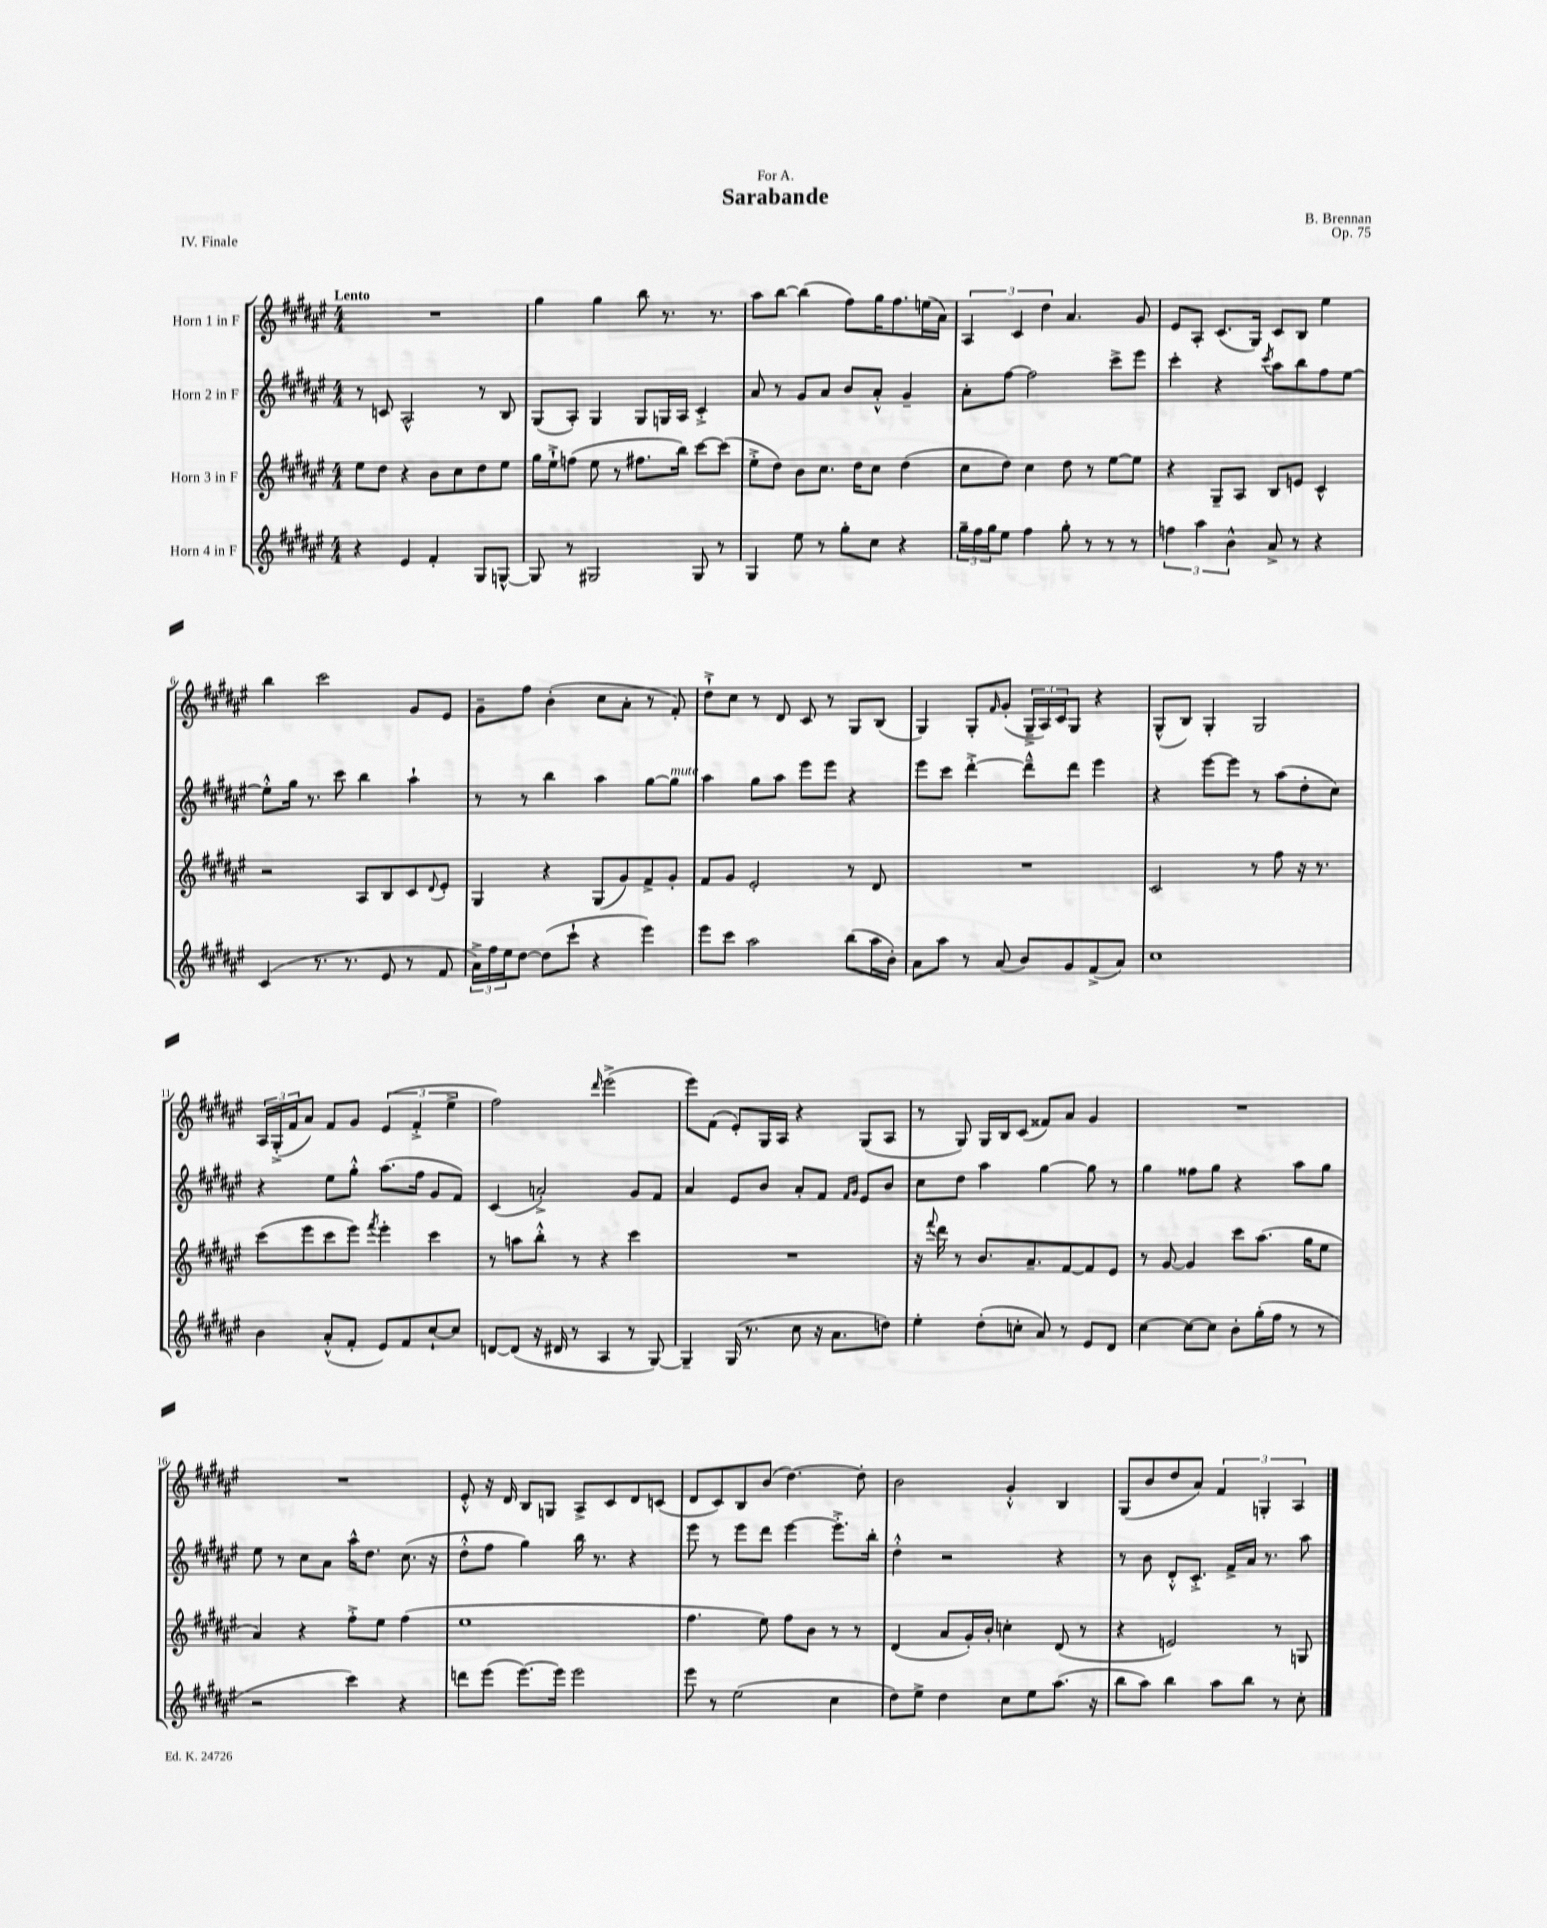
\header { title = "Sarabande" composer = "B. Brennan" dedication = "For A." opus = "Op. 75" piece = "IV. Finale" }
<<
\new StaffGroup <<
\new Staff = "s0" \with { instrumentName = "Horn 1 in F" } {
    \clef treble \key fis \major \numericTimeSignature \time 4/4 \tempo "Lento"
    R1 |
    gis''4 gis''4 b''8 r8. r8. |
    ais''8 b''8~ b''4( fis''8) gis''16 fis''8. e''16( ais'16) |
    \tuplet 3/2 { ais4 cis'4 dis''4 } ais'4. gis'8 |
    eis'8 ais8-. cis'8.( gis16) cis'8 b8 eis''4 |
    b''4 cis'''2 gis'8 eis'8 |
    gis'8-- fis''8 b'4-.( cis''8 ais'8-. r8 fis'8-.) |
    dis''8-!-> cis''8 r8 dis'8 cis'8 r8 gis8 b8( |
    gis4) gis8-. \grace { fis'16 } gis'8-.( \tuplet 3/2 { gis16---> ais16) cis'16 } gis8 r4 |
    gis8-^( b8) gis4-. gis2 |
    \tuplet 3/2 { ais16 gis16-.->( fis'16 } ais'8) fis'8 gis'8 \tuplet 3/2 { eis'4( fis'4-.-> eis''4-> } |
    fis''2) \grace { dis'''16 } eis'''2->( |
    eis'''8) fis'8( eis'8-.) gis16 ais16 r4 gis8( ais8 |
    r8 gis8) gis16 b16 cis'8( fisis'8) ais'8 gis'4 |
    R1 |
    R1 |
    eis'8-.-^ r16 dis'16 b8 g8 ais8-> cis'8 dis'8 c'8( |
    dis'8 cis'8) b8 b'8( dis''4.~) dis''8-. |
    b'2 gis'4-.-^ b4 |
    gis8( b'8 dis''8 ais'8) \tuplet 3/2 { fis'4 g4-. ais4 } \bar "|." |
}
\new Staff = "s1" \with { instrumentName = "Horn 2 in F" } {
    \clef treble \key fis \major \numericTimeSignature \time 4/4
    r8 c'8 ais2-^ r8 b8 |
    gis8( ais8-.) gis4 gis8 g16 ais16 cis'4-.-> |
    ais'8 r8 gis'8 ais'8 b'8 ais'8-.-^ gis'4-- |
    ais'8-. fis''8~ fis''2 cis'''8-> eis'''8 |
    cis'''4-. r4 \acciaccatura { cis'''8 } ais''8 b''8 fis''8 eis''8~ |
    eis''8-.-^ gis''16 r8. cis'''8 b''4 ais''4-! |
    r8 r8 b''4 ais''4 gis''8~ gis''8^\markup { \italic "mute" } |
    ais''4 gis''8 ais''8 eis'''8 eis'''8 r4 |
    eis'''8 cis'''8 dis'''4~-.-> dis'''8---^ dis'''8 eis'''4 |
    r4 eis'''8~ eis'''8 r8 ais''8( dis''8-. cis''8) |
    r4 eis''8 gis''8-.-^ ais''8.( fis''16 gis'8 fis'8) |
    cis'4( a'2-.->) gis'8 fis'8 |
    ais'4 eis'8 b'8 ais'8-. fis'8 \grace { fis'16 gis'16 } eis'8 b'8 |
    cis''8 dis''8 ais''4 gis''4~ gis''8 r8 |
    gis''4 fisis''8 gis''8 r4 ais''8 gis''8 |
    eis''8 r8 cis''8 ais'8 ais''16-^ dis''8. cis''8.( r16 |
    dis''8-.-^ fis''8 gis''4) b''16 r8. r4 |
    eis'''8 r8 eis'''8 dis'''8 eis'''4~ eis'''8.-.-> b''16-. |
    dis''4-.-^ r2 r4 |
    r8 b'8 dis'8-.-^ cis'8.-.-> fis'16-> ais'16 r8. ais''8 \bar "|." |
}
\new Staff = "s2" \with { instrumentName = "Horn 3 in F" } {
    \clef treble \key fis \major \numericTimeSignature \time 4/4
    eis''8 dis''8 r4 b'8 cis''8 dis''8 eis''8 |
    gis''16 eis''16-!-> f''8( eis''8 r8 fis''8. b''16) cis'''8~ cis'''8( |
    eis''8-.-> dis''8) b'8 cis''8. dis''16 cis''8 dis''4( |
    cis''8 dis''8) cis''4 dis''8 r8 eis''8~ eis''8 |
    r4 gis8-- ais8 b8 e'8 cis'4-^ |
    r2 ais8 b8 cis'8 \appoggiatura { dis'8 } eis'8-. |
    gis4 r4 gis8( gis'8) fis'8-> gis'8-. |
    fis'8 gis'8 eis'2-. r8 dis'8 |
    R1 |
    cis'2 r8 fis''8 r16 r8. |
    cis'''8( eis'''8 cis'''8 eis'''8) \acciaccatura { fis'''8 } eis'''4-. cis'''4 |
    r8 a''8 b''8-.-^ r8 r4 cis'''4 |
    R1 |
    r16 \appoggiatura { fis'''8 } dis'''16 r8 b'8. ais'8.-- fis'8~ fis'8 eis'8 |
    r8 gis'8~ gis'4 cis'''8 ais''8.( gis''16 eis''8 |
    ais'4) r4 fis''8-.-> eis''8 fis''4( |
    eis''1 |
    fis''4. eis''8) fis''8 b'8 r8 r8 |
    dis'4( ais'8 gis'16-.) b'16-. c''4-. dis'8( r8 |
    r4 e'2) r8 g8 \bar "|." |
}
\new Staff = "s3" \with { instrumentName = "Horn 4 in F" } {
    \clef treble \key fis \major \numericTimeSignature \time 4/4
    r4 eis'4 fis'4-. gis8 g8~-^ |
    g8 r8 gis2 gis8 r8 |
    gis4 eis''8 r8 gis''8-. cis''8 r4 |
    \tuplet 3/2 { gis''16-- fis''16 gis''16 } eis''8 fis''4 gis''8-. r8 r8 r8 |
    \tuplet 3/2 { f''4 ais''4 b'4-^ } ais'8-> r8 r4 |
    cis'4( r8. r8. eis'8 r8 fis'8 |
    \tuplet 3/2 { ais'16->) fis''16 eis''16 } dis''8~ dis''8( cis'''8-! r4 eis'''4) |
    eis'''8 cis'''8 ais''2 b''8( ais''16 b'16-.) |
    ais'8 ais''8 r8 ais'8( b'8) gis'8 fis'8->( ais'8) |
    cis''1 |
    b'4 ais'8-.-^( fis'8-. eis'8) fis'8 cis''8~-! cis''8 |
    d'8~ d'8( r16 dis'16 r8 ais4 r8 gis8~) |
    gis4-- gis16( r8. cis''8 r16 ais'8. d''8) |
    eis''4-. dis''8-.( c''8-. ais'8) r8 eis'8 dis'8 |
    cis''4~ cis''8~ cis''8 b'8-. gis''16-.( fis''16 r8 r8 |
    r2 cis'''4) r4 |
    d'''8 eis'''8( eis'''8.~) eis'''16 eis'''2 |
    eis'''8 r8 eis''2( cis''4 |
    dis''8) eis''8-> dis''4 cis''8 eis''8 ais''8.( r16 |
    b''8 ais''8) b''4 ais''8 b''8 r8 cis''8-. \bar "|." |
}
>>
>>
